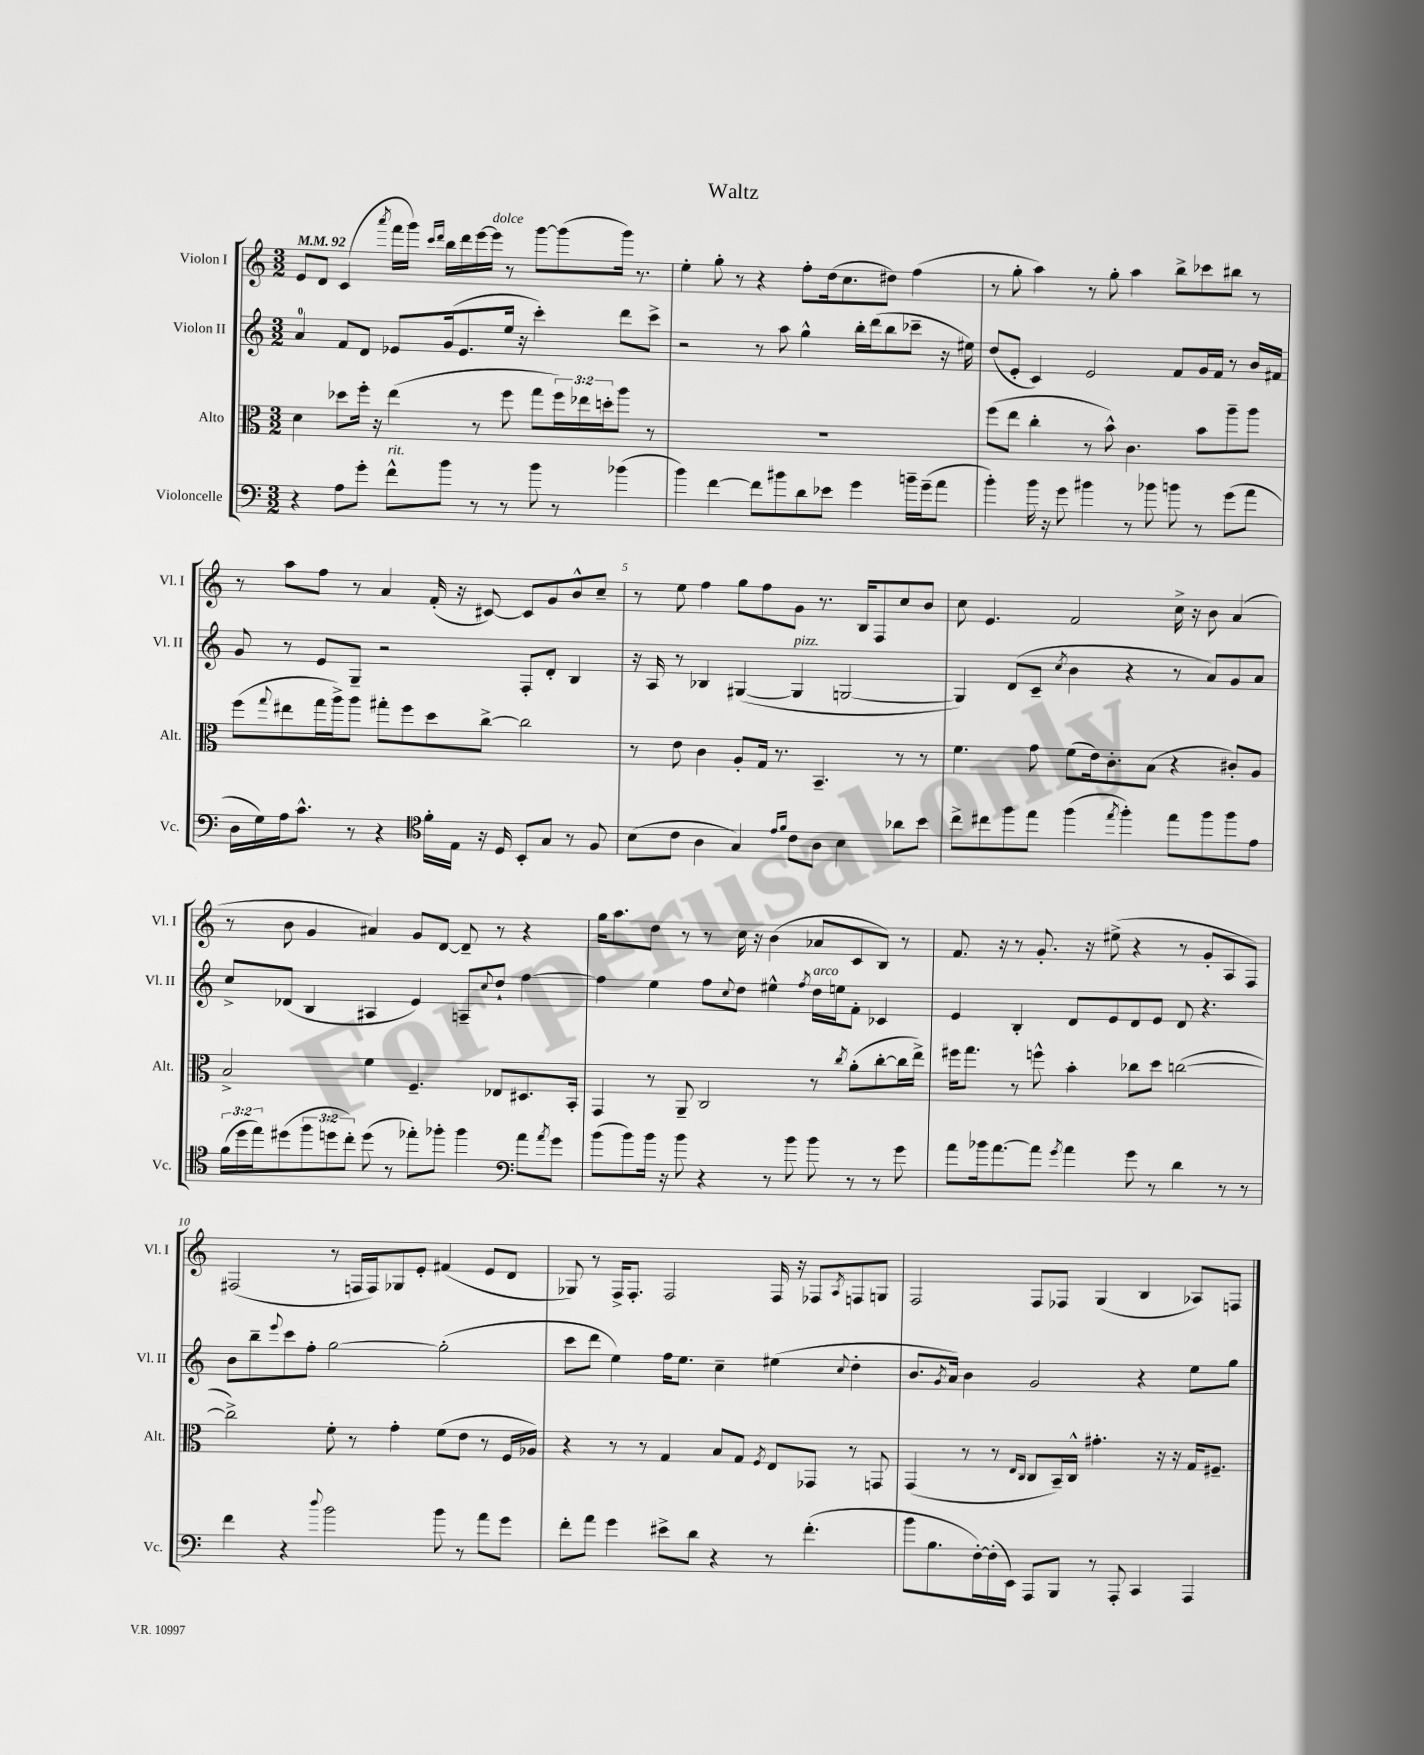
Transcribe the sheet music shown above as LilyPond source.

\header { title = "Waltz" }
<<
\new StaffGroup <<
\new Staff = "s0" \with { instrumentName = "Violon I" shortInstrumentName = "Vl. I" } {
    \clef treble \key c \major \numericTimeSignature \time 3/2 \tempo 4 = 92
    e'8 d'8 c'4( \acciaccatura { a'''8 } f'''16 g'''16) \grace { c'''16 d'''16 } b''16 d'''16 e'''16~ e'''16^\markup { \italic "dolce" } r8 g'''8~ g'''8( g'''16) r8. |
    e''4-. g''8-. r8 r4 f''8-. d''16( c''8. dis''8) f''4( |
    r8 g''8-. a''4) r8 g''8-. a''4 b''8-> ces'''8 bis''8 r8 |
    r8 a''8 f''8 r8 a'4 f'16-.( r16 cis'8~) cis'8 g'8 b'8-^ c''8-- |
    r8 e''8 f''4 g''8 f''8 g'8 r8. b16 f8 c''8 b'8 |
    c''8 e'4. f'2 c''16-> r16 b'8 a'4( |
    r8 b'8 g'4 ais'4) g'8 d'8~ d'8-- r8 r4 |
    g''16 a''8. d''8 r8 r8 c''16 r16 b'4( aes'8 c'8 b8) r8 |
    f'8. r16 r8 g'8.-. r16 eis''8->( r4 r8 g'8-. a8 f8) |
    fis2( r8 f16 f16) ges8 e'8-. fis'4( e'8 d'8 |
    ges8) r8 f16-> f8.-. f2 f16 r16 fes8 \acciaccatura { a8 } f8 g8 |
    f2 f8 fes8 g4( b4 aes8) f8 \bar "|." |
}
\new Staff = "s1" \with { instrumentName = "Violon II" shortInstrumentName = "Vl. II" } {
    \clef treble \key c \major \numericTimeSignature \time 3/2
    a'4-0 f'8 d'8 ees'8 g'16( ees'8. e''16 r16 c'''4-.) d'''8 c'''8-> |
    r2 r8 a''8 g''4-^ b''16-. d'''16( b''8 ces'''8-- r16 eis''16) |
    d''8( e'8-. c'4) e'2 f'8 g'16 f'16 r8 b'16 fis'16 |
    g'8 r8 e'8 g8-- r2 f8-. d'8-. b4 |
    r16 a16 r8 bes4 gis4~( gis4^\markup { \italic "pizz." } g2~ |
    g4) d'8( c'8-- \acciaccatura { c''8 } b'4 r4 r8 a'8) g'8 a'8 |
    c''8-> des'8( b4 ais4 e'4) a8-- \appoggiatura { c''8 } d''8-! f''4~ |
    f''4 e''4 f''8 \appoggiatura { c''8 } d''8 eis''4-^ \acciaccatura { f''8 } d''16^\markup { \italic "arco" } e''16 f'8-. ces'4 |
    e'4 b4-. d'8 e'8 d'8 e'8 d'8 r4. |
    b'8 b''8-- \appoggiatura { e'''8 } c'''8 f''8-. g''2~ g''2-.( |
    c'''8 d'''8 e''4) f''16 e''8. c''4-- eis''4( \appoggiatura { c''8 } d''4-. |
    b'8. \acciaccatura { g'8 } a'16) b'4 g'2 r4 e''8 g''8 \bar "|." |
}
\new Staff = "s2" \with { instrumentName = "Alto" shortInstrumentName = "Alt." } {
    \clef alto \key c \major \numericTimeSignature \time 3/2 \override Staff.TupletNumber.text = #tuplet-number::calc-fraction-text
    d'4 des''8 f''16-. r16 e''4( r8 f''8 g''8 \tuplet 3/2 { f''16) ees''16 d''16-. } a''8 r8 |
    R1. |
    f''8( e''8 c''4-. r8 b'8-^) c'4. b'8 a''8-- a''8 |
    f''8( \appoggiatura { g''8 } eis''8 g''16 a''16->) a''8 gis''8-. f''8 d''8 c''8~-> c''2 |
    r8 e'8 c'4 a8-. g16 r8. b,4.-- r8 r8 |
    f'4. g'8 f'8( e'16) c'8.-. b8( r4 cis'8-.) a8 |
    b2-> f'4 f4.-- ees8 dis8. b,16-. |
    g,4 r8 a,8-- c2 r8 \acciaccatura { c''8 } a'8-.( c''8~-. c''16 e''16->) |
    fis''16 g''8. r8 f''8-^ b'4-. ces''8 d''8 c''2~( |
    c''2->) f'8-. r8 g'4-. f'8( e'8 r8 f16 aes16) |
    r4 r8 r8 g4 b8 g8 \acciaccatura { f8 } e8 ges,8 r8 g,8 |
    g,4( r8 r8 \grace { e16 c16 } c8 b,16--) c16-^ gis'4.-. r16 r16 g16 fis8.-- \bar "|." |
}
\new Staff = "s3" \with { instrumentName = "Violoncelle" shortInstrumentName = "Vc." } {
    \clef bass \key c \major \numericTimeSignature \time 3/2 \override Staff.TupletNumber.text = #tuplet-number::calc-fraction-text
    r4 a8 g'8-. f'8-^^\markup { \italic "rit." } b'8 r8 r8 b'8 r8 bes'4( |
    b'4) f'4~ f'8 bis'8 d'8 ees'8 g'4 b'16-- g'16--( a'8 |
    b'4-.) b'16 r16 g'8 bis'4 r8 bes'8 b'8 r8 g'8( a'8 |
    d16 g16) a16 c'8.-^ r8 r4 \clef tenor f'16-. e16 r16 d16 b,8-. g8 r8 f8 |
    b8( c'8 a4 g4) \grace { e'16 f'16 } c'8 a8 b4 aes'8 b'8 |
    c''8-> cis''8 f''8 e''8 f''4( \acciaccatura { e''8 } f''4-.) e''8 f''8 f''8 e'8 |
    \tuplet 3/2 { f'16( d''16 e''16) } dis''8( \tuplet 3/2 { f''8 d''8 c''8-.) } d''8( r8 ees''8-.) fes''8-. fes''4 \clef bass a'8 \acciaccatura { a'8 } g'8 |
    b'8( b'8) b'16 r16 b'8 r4 r8 b'8 b'8 r8 r8 g'8 |
    a'8 bes'16 a'8.~ a'8 \acciaccatura { g'8 } a'4 g'8 r8 d'4 r8 r8 |
    f'4 r4 \appoggiatura { d''8 } b'2 b'8 r8 a'8 g'8 |
    f'8-. a'8 g'4 eis'8-> d'8 r4 r8 f'4.-.( |
    b'8 b8. f16~-.) f16-.( e,16) a,,8 b,,8 r8 a,,8-. c,4 a,,4 \bar "|." |
}
>>
>>
\layout { \context { \Score \override BarNumber.break-visibility = ##(#f #t #t) barNumberVisibility = #(every-nth-bar-number-visible 5) } }
